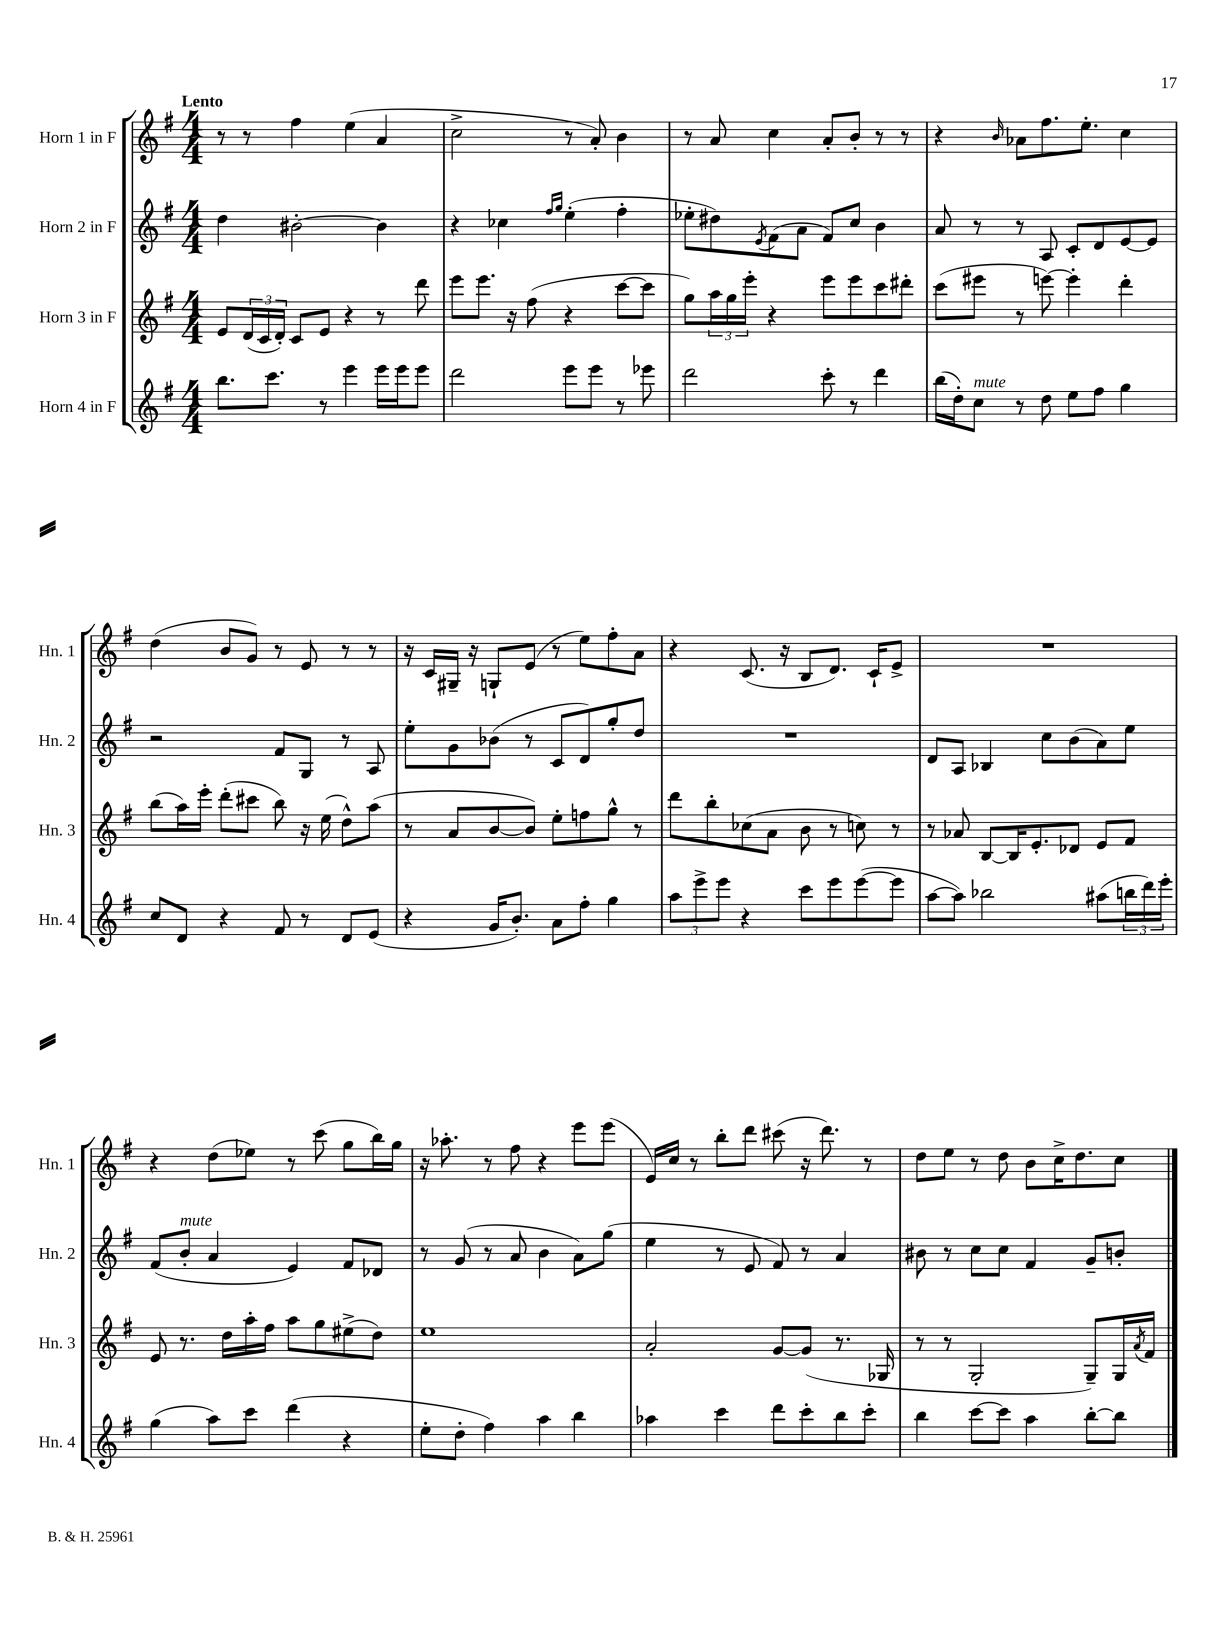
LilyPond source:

<<
\new StaffGroup <<
\new Staff = "s0" \with { instrumentName = "Horn 1 in F" shortInstrumentName = "Hn. 1" } {
    \clef treble \key g \major \numericTimeSignature \time 4/4 \tempo "Lento"
    r8 r8 fis''4 e''4( a'4 |
    c''2-> r8 a'8-.) b'4 |
    r8 a'8 c''4 a'8-. b'8-. r8 r8 |
    r4 \grace { b'16 } aes'8 fis''8. e''8.-. c''4 |
    d''4( b'8 g'8) r8 e'8 r8 r8 |
    r16 c'16 gis16-- r16 g8-! e'8( r8 e''8) fis''8-. a'8 |
    r4 c'8.( r16 b8 d'8.) c'16-! e'8-> |
    R1 |
    r4 d''8( ees''8) r8 c'''8( g''8 b''16) g''16 |
    r16 aes''8.-. r8 fis''8 r4 e'''8 e'''8( |
    e'16) c''16 r8 b''8-. d'''8 cis'''8( r16 d'''8.) r8 |
    d''8 e''8 r8 d''8 b'8 c''16-> d''8. c''8 \bar "|." |
}
\new Staff = "s1" \with { instrumentName = "Horn 2 in F" shortInstrumentName = "Hn. 2" } {
    \clef treble \key g \major \numericTimeSignature \time 4/4
    d''4 bis'2~-. bis'4 |
    r4 ces''4 \grace { fis''16 g''16 } e''4-.( fis''4-. |
    ees''8-. dis''8) \acciaccatura { e'8 } fis'8( a'8 fis'8) c''8 b'4 |
    a'8 r8 r8 a8 c'8-. d'8 e'8~ e'8 |
    r2 fis'8 g8 r8 a8 |
    e''8-. g'8 bes'8( r8 c'8 d'8) g''8-. d''8 |
    R1 |
    d'8 a8 bes4 c''8 b'8( a'8) e''8 |
    fis'8( b'8-.^\markup { \italic "mute" } a'4 e'4) fis'8 des'8 |
    r8 g'8( r8 a'8 b'4 a'8) g''8( |
    e''4 r8 e'8 fis'8) r8 a'4 |
    bis'8 r8 c''8 c''8 fis'4 g'8-- b'8-. \bar "|." |
}
\new Staff = "s2" \with { instrumentName = "Horn 3 in F" shortInstrumentName = "Hn. 3" } {
    \clef treble \key g \major \numericTimeSignature \time 4/4
    e'8 \tuplet 3/2 { d'16( c'16 d'16-.) } c'8 e'8 r4 r8 d'''8 |
    e'''8 e'''8. r16 fis''8( r4 c'''8~ c'''8 |
    g''8) \tuplet 3/2 { a''16 g''16 e'''16-. } r4 e'''8 e'''8 c'''8 dis'''8-. |
    c'''8( eis'''8 r8 e'''8~) e'''4-. d'''4-. |
    b''8( a''16) e'''16-. d'''8-.( cis'''8 b''8) r16 e''16( d''8-^) a''8( |
    r8 a'8 b'8~ b'8) e''8-. f''8 g''8-^ r8 |
    d'''8 b''8-. ces''8( a'8 b'8 r8 c''8) r8 |
    r8 aes'8 b8~ b16 e'8.-. des'8 e'8 fis'8 |
    e'8 r8. d''16 a''16-. fis''16 a''8 g''8 eis''8->( d''8) |
    e''1 |
    a'2-. g'8~ g'8( r8. ges16 |
    r8 r8 g2-. g8--) g16 \acciaccatura { a'8 } fis'16 \bar "|." |
}
\new Staff = "s3" \with { instrumentName = "Horn 4 in F" shortInstrumentName = "Hn. 4" } {
    \clef treble \key g \major \numericTimeSignature \time 4/4
    b''8. c'''8. r8 e'''4 e'''16 e'''16 e'''8 |
    d'''2 e'''8 e'''8 r8 ees'''8 |
    d'''2 c'''8-. r8 d'''4 |
    b''16( d''16-.) c''8^\markup { \italic "mute" } r8 d''8 e''8 fis''8 g''4 |
    c''8 d'8 r4 fis'8 r8 d'8 e'8( |
    r4 g'16 b'8.-.) a'8 fis''8-. g''4 |
    \tuplet 3/2 { a''8 e'''8-> e'''8 } r4 c'''8 e'''8 e'''8~( e'''8 |
    a''8~ a''8) bes''2 ais''8( \tuplet 3/2 { b''16 d'''16) e'''16-. } |
    g''4( a''8) c'''8 d'''4( r4 |
    e''8-. d''8-. fis''4) a''4 b''4 |
    aes''4 c'''4 d'''8 c'''8-. b''8 c'''8-. |
    b''4 c'''8~ c'''8 a''4 b''8~-. b''8 \bar "|." |
}
>>
>>
\layout { \context { \Score \remove "Bar_number_engraver" } }
